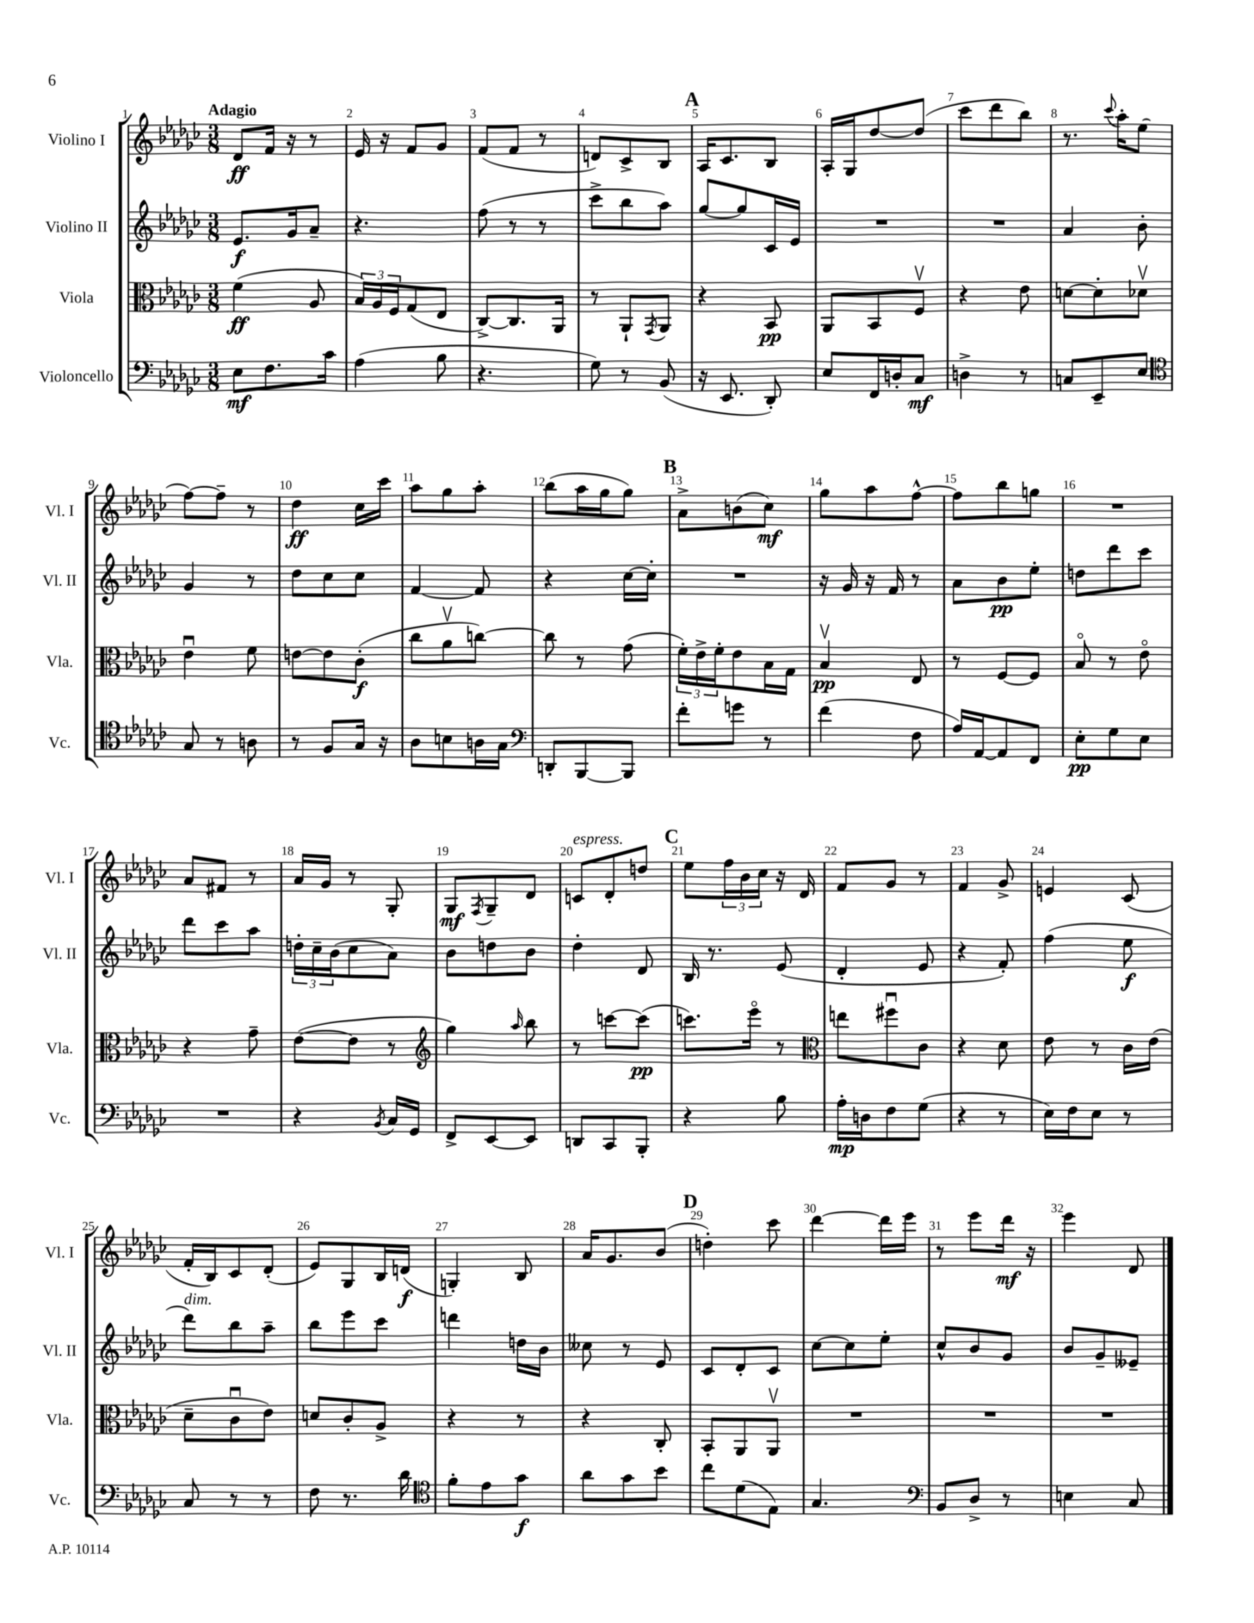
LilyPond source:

<<
\new StaffGroup <<
\new Staff = "s0" \with { instrumentName = "Violino I" shortInstrumentName = "Vl. I" } {
    \clef treble \key ges \major \numericTimeSignature \time 3/8 \tempo "Adagio"
    des'8\ff f'16 r16 r8 |
    ees'16 r16 f'8 ges'8 |
    f'8( f'8 r8 |
    d'8) ces'8-> bes8 |
    \mark \markup { \bold "A" } aes16 ces'8. bes8 |
    aes16-. ges16 des''8~ des''8( |
    ces'''8 des'''8 bes''8) |
    r8. \appoggiatura { ces'''8 } aes''16-. ees''8( |
    f''8~) f''8-- r8 |
    des''4\ff ces''16 ces'''16 |
    aes''8 ges''8 aes''8-. |
    bes''8( aes''16 ges''16 ges''8) |
    \mark \markup { \bold "B" } aes'8-> b'8( ces''8\mf) |
    ges''8 aes''8 f''8~-^ |
    f''8 bes''8 g''8 |
    R4. |
    aes'8 fis'8 r8 |
    aes'16 ges'16 r8 ges8-. |
    ges8\mf \acciaccatura { f8 } ges8-- des'8 |
    c'8^\markup { \italic "espress." } des'8-. d''8 |
    \mark \markup { \bold "C" } ees''8 \tuplet 3/2 { f''16 bes'16 ces''16 } r16 des'16 |
    f'8 ges'8 r8 |
    f'4 ges'8-> |
    e'4 ces'8( |
    f'16-. bes16) ces'8 des'8-.( |
    ees'8) ges8 bes16 d'16\f( |
    g4-.) bes8 |
    aes'16 ges'8. bes'8( |
    \mark \markup { \bold "D" } d''4-.) ces'''8 |
    des'''4~ des'''16 ees'''16 |
    r8 ees'''8 des'''16\mf r16 |
    ees'''4 des'8 \bar "|." |
}
\new Staff = "s1" \with { instrumentName = "Violino II" shortInstrumentName = "Vl. II" } {
    \clef treble \key ges \major \numericTimeSignature \time 3/8
    ees'8.\f ges'16 aes'8-- |
    r4. |
    f''8( r8 r8 |
    ces'''8-> bes''8 aes''8) |
    \mark \markup { \bold "A" } ges''8~ ges''8 ces'16 ees'16 |
    R4. |
    R4. |
    aes'4 bes'8-. |
    ges'4 r8 |
    des''8 ces''8 ces''8 |
    f'4~ f'8 |
    r4 ces''16~ ces''16-. |
    \mark \markup { \bold "B" } R4. |
    r16 ges'16 r16 f'16 r8 |
    aes'8 bes'8\pp ees''8-. |
    d''8 des'''8 ces'''8 |
    des'''8 ces'''8 aes''8 |
    \tuplet 3/2 { d''16-. ces''16-- bes'16( } ces''8 aes'8) |
    bes'8 d''8 bes'8 |
    des''4-. des'8 |
    \mark \markup { \bold "C" } bes16 r8. ees'8( |
    des'4-. ees'8 |
    r4 f'8-.) |
    f''4( ees''8\f |
    des'''8^\markup { \italic "dim." }) bes''8 aes''8-- |
    bes''8 ees'''8 ces'''8 |
    d'''4 d''16 bes'16 |
    ceses''8 r8 ees'8 |
    \mark \markup { \bold "D" } ces'8 des'8-. ces'8 |
    ces''8~ ces''8 ees''8-. |
    ces''8-^ bes'8 ges'8 |
    bes'8 ges'8-- eeses'8-- \bar "|." |
}
\new Staff = "s2" \with { instrumentName = "Viola" shortInstrumentName = "Vla." } {
    \clef alto \key ges \major \numericTimeSignature \time 3/8
    f'4\ff( aes8 |
    \tuplet 3/2 { bes16) aes16 f16 } ges8( ees8 |
    ces8~->) ces8. aes,16 |
    r8 aes,8-! \acciaccatura { ges,8 } aes,8 |
    \mark \markup { \bold "A" } r4 bes,8\pp |
    aes,8 bes,8 f8\upbow |
    r4 ees'8 |
    d'8~ d'8-. des'8\upbow |
    ees'4\downbow f'8 |
    e'8~ e'8 ces'8-.\f( |
    ces''8 aes'8\upbow c''8~) |
    c''8 r8 ges'8( |
    \mark \markup { \bold "B" } \tuplet 3/2 { f'16-.) ees'16-> f'16-. } ees'8 bes16 ges16 |
    bes4\upbow\pp ees8 |
    r8 f8~ f8 |
    bes8\flageolet r8 ees'8\flageolet |
    r4 ges'8-- |
    ees'8~( ees'8 r8 |
    \clef treble ges''4) \grace { aes''16 } bes''8 |
    r8 c'''8~ c'''8\pp( |
    \mark \markup { \bold "C" } c'''8.) ees'''16\flageolet r8 |
    \clef alto e''8 fis''8\downbow ces'8 |
    r4 des'8 |
    ees'8 r8 ces'16 ees'16( |
    des'8-- ces'8\downbow ees'8) |
    d'8 ces'8-. aes8-> |
    r4 r8 |
    r4 ces8-. |
    \mark \markup { \bold "D" } bes,8-. aes,8 aes,8\upbow |
    R4. |
    R4. |
    R4. \bar "|." |
}
\new Staff = "s3" \with { instrumentName = "Violoncello" shortInstrumentName = "Vc." } {
    \clef bass \key ges \major \numericTimeSignature \time 3/8
    ees8\mf f8. ces'16 |
    aes4( bes8 |
    r4. |
    ges8) r8 bes,8( |
    \mark \markup { \bold "A" } r16 ees,8. des,8-.) |
    ees8 f,16 d16-. ces8\mf |
    d4-> r8 |
    c8 ees,8-- ees8 |
    \clef tenor ges8 r8 a8 |
    r8 f8 ges16 r16 |
    aes8 b8 a16 ges16 |
    \clef bass d,8-. bes,,8~ bes,,8 |
    \mark \markup { \bold "B" } f'8-. g'8 r8 |
    f'4( f8 |
    aes16) aes,16~ aes,8 f,8 |
    ees8-.\pp ges8 ees8 |
    R4. |
    r4 \acciaccatura { bes,8 } ces16 ges,16 |
    f,8-> ees,8~ ees,8 |
    d,8 ces,8 bes,,8-. |
    \mark \markup { \bold "C" } r4 bes8 |
    aes16-.\mp d16 f8 ges8( |
    r4 r8 |
    ees16) f16 ees8 r8 |
    ces8 r8 r8 |
    f8 r8. des'16 |
    \clef tenor f'8-. ees'8 ges'8\f |
    aes'8 ges'8 bes'8 |
    \mark \markup { \bold "D" } ces''8 des'8( ees8) |
    ges4. |
    \clef bass bes,8 des8-> r8 |
    e4 ces8 \bar "|." |
}
>>
>>
\layout { \context { \Score \override BarNumber.break-visibility = ##(#f #t #t) barNumberVisibility = #all-bar-numbers-visible } }
